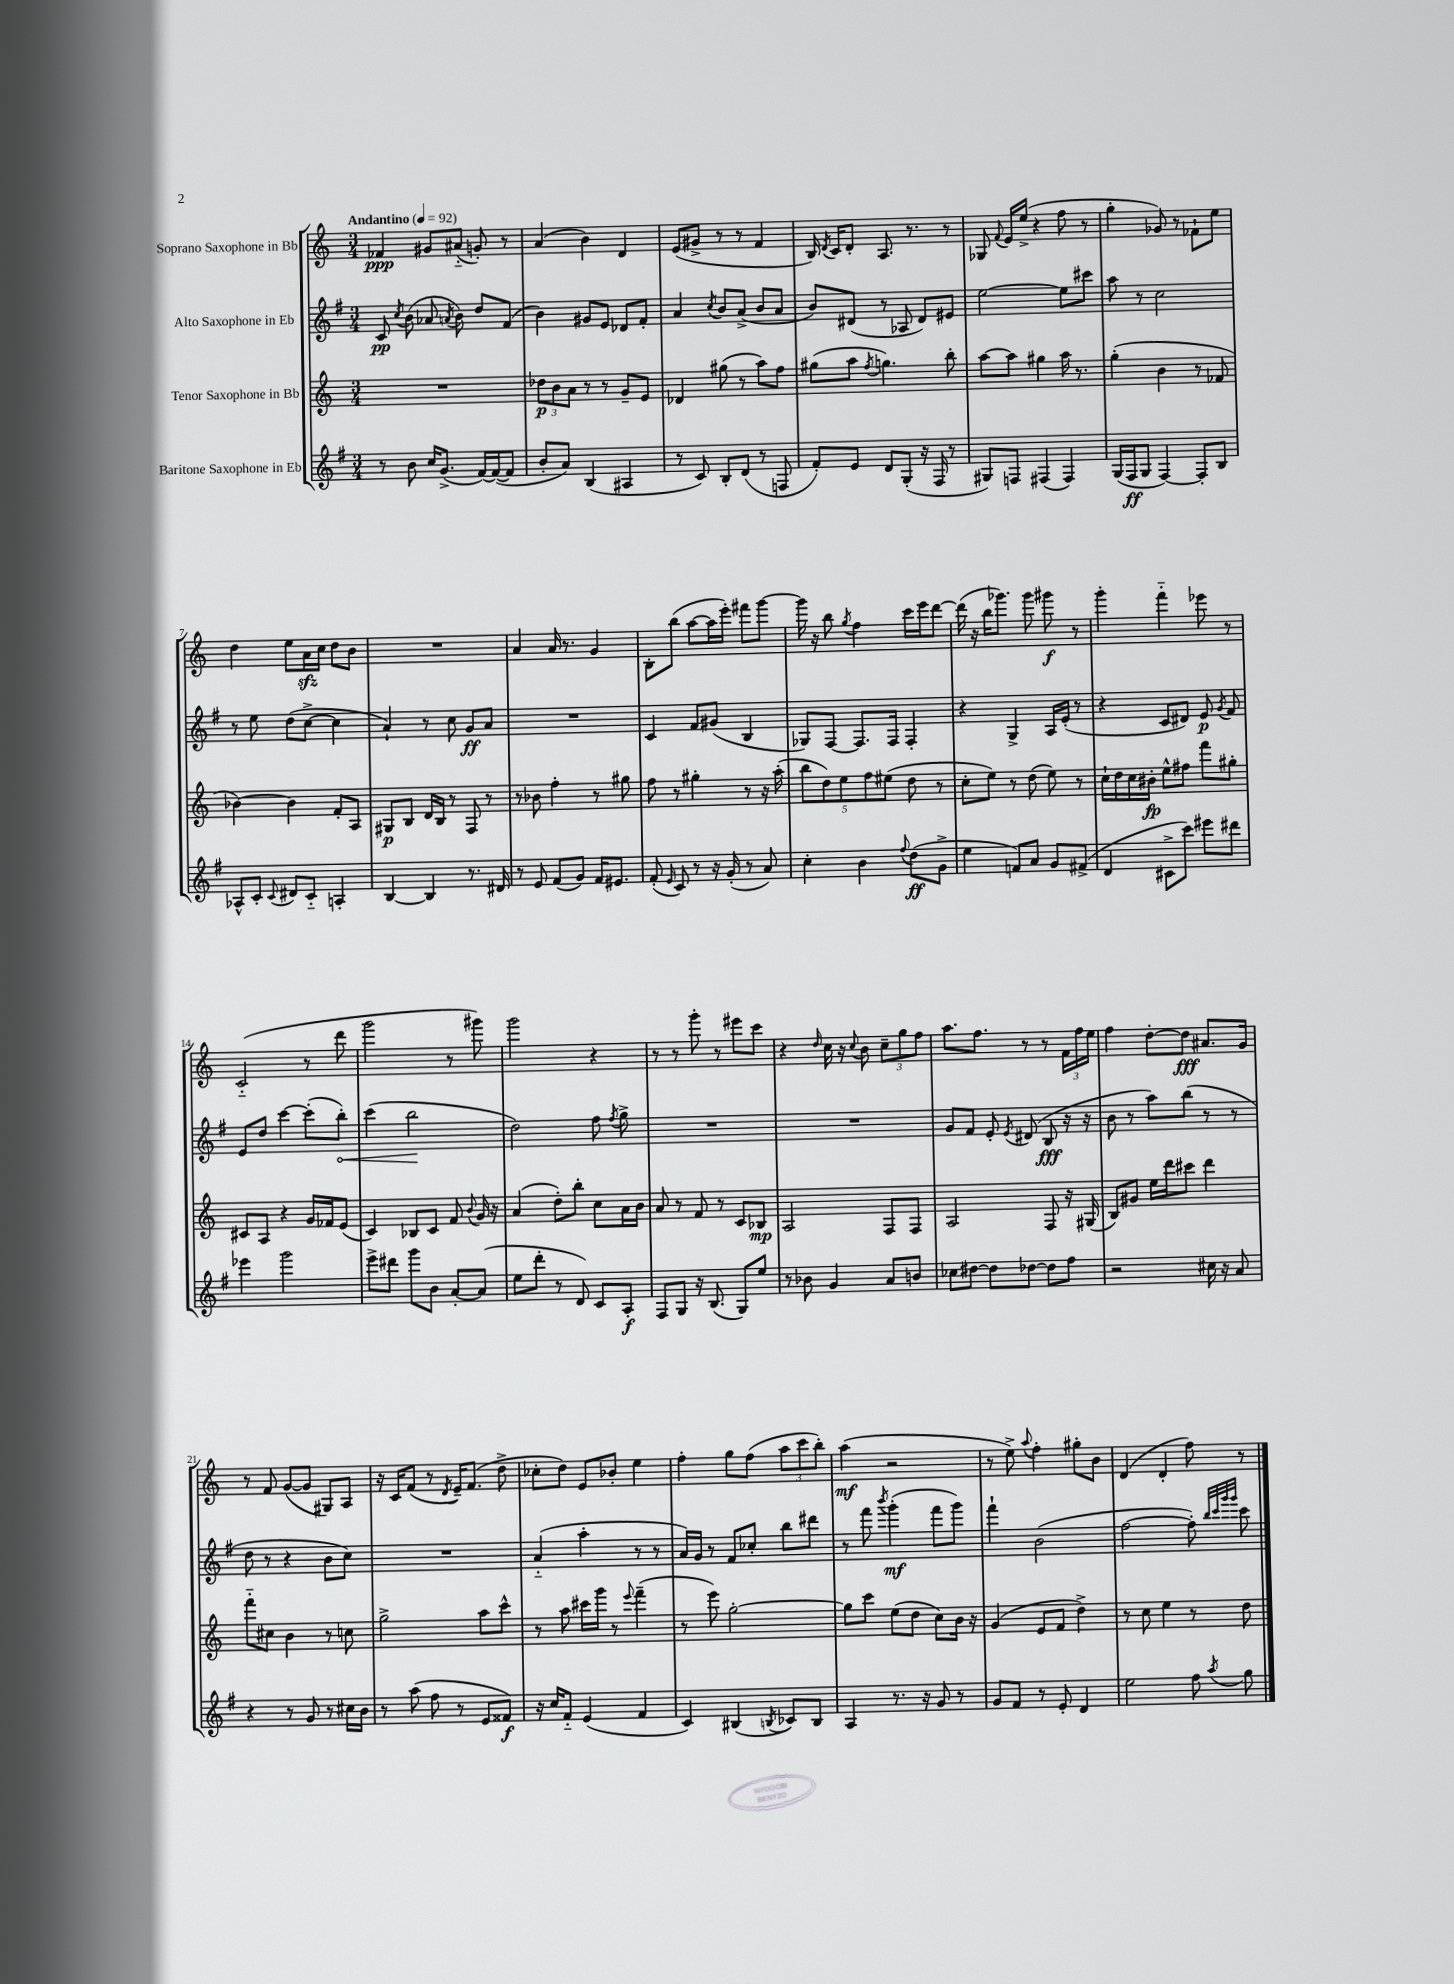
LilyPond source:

<<
\new StaffGroup <<
\new Staff = "s0" \with { instrumentName = "Soprano Saxophone in Bb" } {
    \clef treble \key c \major \numericTimeSignature \time 3/4 \tempo "Andantino" 4 = 92
    \autoBeamOff fes'4\ppp gis'8[ ais'8]-_( g'8-.) r8 |
    a'4( b'4) d'4 |
    e'8[( gis'8]-> r8 r8 f'4 |
    b16) \acciaccatura { d'8 } c'16[ d'8]-. a8. r8. r8 |
    ges8 \appoggiatura { f'8 } e'16[ e''16]->( r4 f''8 r8 |
    g''4-. ges'8) r8 fes'8[-! e''8] |
    d''4 e''8[ a'16\sfz c''16] d''8[ b'8] |
    R2. |
    a'4 a'16 r8. g'4 |
    b8[-. b''8]( a''8[~ a''16 e'''16]-.) fis'''8[ g'''8]~ |
    g'''16 r16 b''8 \acciaccatura { g''8 } f''4 c'''16[ e'''16 d'''8]~ |
    d'''16( r16 b''16[ ges'''8.]) ges'''8 gis'''8\f r8 |
    g'''4-. f'''4-_ ees'''8 r8 |
    c'2-_( r8 d'''8 |
    g'''2 r8 gis'''8) |
    g'''2 r4 |
    r8 r8 g'''8-. r8 eis'''8[ c'''8] |
    r4 \grace { d''16 } c''16 r16 \appoggiatura { c''8 } b'8 \tuplet 3/2 { c''8[-- g''8 f''8] } |
    a''8.[ f''8.] r8 r8 \tuplet 3/2 { f'16[ f''16 e''16] } |
    f''4 d''8[~-. d''8]\fff ais'8.[ g'16] |
    r8 f'8 g'8[~( g'8] gis8[) a8] |
    r16 c'16[ f'8]( r8 \acciaccatura { d'8 } e'16[--) f'8.]( d''8-> |
    ces''8[-. d''8]) e'8[ bes'8]-. e''4 |
    f''4-. g''8[ f''8]( \tuplet 3/2 { a''8[ c'''8 b''8]-.) } |
    a''4\mf( r2 |
    r8 e''8->) \appoggiatura { a''8 } f''4-. gis''8[-. b'8] |
    d'4( d'4-. f''8) r8 \bar "|." |
}
\new Staff = "s1" \with { instrumentName = "Alto Saxophone in Eb" } {
    \clef treble \key g \major \numericTimeSignature \time 3/4
    \autoBeamOff c'8\pp \acciaccatura { c''8 } b'8( aes'8 \acciaccatura { a'8 } b'8) d''8[ fis'8]( |
    b'4) gis'8[ e'8] des'8[ fis'8]-. |
    a'4 \acciaccatura { c''8 } b'8[ a'8]->( b'8[ a'8] |
    b'8[) dis'8]( r8 aes8 dis'8[) eis'8] |
    e''2~ e''8[ cis'''8] |
    a''8 r8 c''2 |
    r8 e''8 d''8[( c''8]~-> c''4 |
    a'4-!) r8 c''8 g'8[\ff a'8] |
    R2. |
    c'4 fis'8[ gis'8]( b4 |
    ges8[) fis8]~ fis8.[ fis16] fis4-. |
    r4 g4-> a16[ e'16]-.( r8 |
    r4 c'8[ dis'8]) e'8\p \acciaccatura { g'8 } fis'8 |
    e'8[ d''8] c'''4~ c'''8[-.( \once \override Hairpin.circled-tip = ##t b''8]-.\<) |
    c'''4( b''2\! |
    d''2) fis''8 \acciaccatura { fis''8 } g''8-> |
    R2. |
    R2. |
    g'8[ fis'8] e'8-. \acciaccatura { e'8 } dis'8( b8\fff r16 r16 |
    b'8 r8 a''8[) b''8]( r8 r8 |
    d''8 r8 r4 b'8[ c''8]) |
    R2. |
    a'4-_( a''4-. r8 r8 |
    a'16[) g'16] r8 fis'8[ ces''8]-. b''8[ dis'''8] |
    r8 fis'''8 \acciaccatura { b'''8 } g'''4-.\mf( fis'''8[ g'''8]) |
    fis'''4-! b'2( |
    fis''2~ fis''8-.) \grace { b''32[ c'''32 g'''32 g'''32] } c'''8 \bar "|." |
}
\new Staff = "s2" \with { instrumentName = "Tenor Saxophone in Bb" } {
    \clef treble \key c \major \numericTimeSignature \time 3/4
    \autoBeamOff R2. |
    \tuplet 3/2 { des''8[\p b'8 a'8] } r8 r8 g'8[-- e'8] |
    des'4 gis''8( r8 a''8[) f''8] |
    gis''8[( a''8] \acciaccatura { f''8 } g''4.) b''8-. |
    a''8[~ a''8] gis''4 a''16 r8. |
    g''4-.( b'4 r8 fes'8 |
    bes'4~) bes'4 f'8[-. a8] |
    gis8[\p b8] d'16[ b16] r8 f8 r8 |
    r8 bes'8 f''4-. r8 gis''8 |
    f''8 r8 gis''4-. r8 r16 a''16-.( |
    \tuplet 5/4 { b''8[ d''8) e''8 f''8 eis''8]( } d''8 r8 |
    c''8[-. e''8]) r8 d''8( e''8) r8 |
    c''16[-! d''16 c''16 bis'16]-.\fp e''8[-^ fis''8] f'''8[ gis''8]-. |
    cis'8[ a8] r4 g'16[ fes'16 e'8]( |
    c'4) bes8[ c'8] f'8 \appoggiatura { b'8 } g'16 r16 |
    a'4( d''8[-.) b''8]-. c''8[ a'16 b'16] |
    a'8 r8 f'8 r8 c'8[ bes8]\mp |
    a2 f8[ f8] |
    a2 f8 r16 gis16( |
    b8[) gis'8] e''16[ d'''16 cis'''8] d'''4 |
    f'''8[-_ cis''8] b'4 r8 c''8 |
    g''2-> a''8[ c'''8]-^ |
    r8 a''8 cis'''16[ g'''16] r8 \appoggiatura { e'''8 } f'''4--( |
    r8 e'''8) g''2~-. |
    g''8[ c'''8] e''8[( d''8] c''8[) b'16] r16 |
    g'4( e'8[ f'8] d''4->) |
    r8 c''8 e''4 r8 d''8 \bar "|." |
}
\new Staff = "s3" \with { instrumentName = "Baritone Saxophone in Eb" } {
    \clef treble \key g \major \numericTimeSignature \time 3/4
    \autoBeamOff r8 b'8 c''16[ g'8.]->( fis'16[~) fis'16~( fis'8] |
    b'8[-. a'8]) b4( ais4 |
    r8 c'8) b8[-. d'8]( r8 f8 |
    fis'8[-.) e'8] d'8[ g8]-.( r16 fis16 r8 |
    gis8[) f8] fis4( fis4) |
    g16[( fis16\ff g8] fis4~) fis8[-. b8] |
    aes8[-^ c'8]-. \appoggiatura { c'8 } dis'8[ c'8]-_ a4-. |
    b4~ b4 r8. dis'16 |
    r8 e'8 fis'8[( g'8]) fis'16[ eis'8.] |
    fis'8-.( \grace { e'16 } c'8) r8 r16 g'16-.( r8 a'8) |
    c''4-. b'4 \appoggiatura { fis''8 } d''8[\ff( g'8]-> |
    e''4 f'8[) a'8] g'8[ fis'8]->( |
    d'4 cis'8[-> c'''8]) eis'''8[ dis'''8] |
    ees'''4 g'''2 |
    e'''8[-> dis'''8] g'''8[ b'8] a'8[~-. a'8]( |
    e''8[ d'''8]-. r8 d'8) c'8[ a8]-.\f |
    fis8[ g8] r16 b8.( g8[) e''8] |
    r8 bes'8 g'4 a'8[ b'8] |
    ces''8[ dis''8]~ dis''8[ des''8]~ des''8[ fis''8] |
    r2 cis''16 r16 a'8 |
    r4 r8 g'8 r8 cis''16[ b'16] |
    r8 a''8( fis''8 r8 e'8[ fisis'8]\f) |
    r16 c''16[ fis'8]-_ e'4( fis'4 |
    c'4) bis4( \acciaccatura { b8 } ces'8[) b8] |
    a4 r8. r16 g'8 r8 |
    g'8[ fis'8] r8 e'8-. d'4 |
    e''2 fis''8 \acciaccatura { a''8 } g''8 \bar "|." |
}
>>
>>
